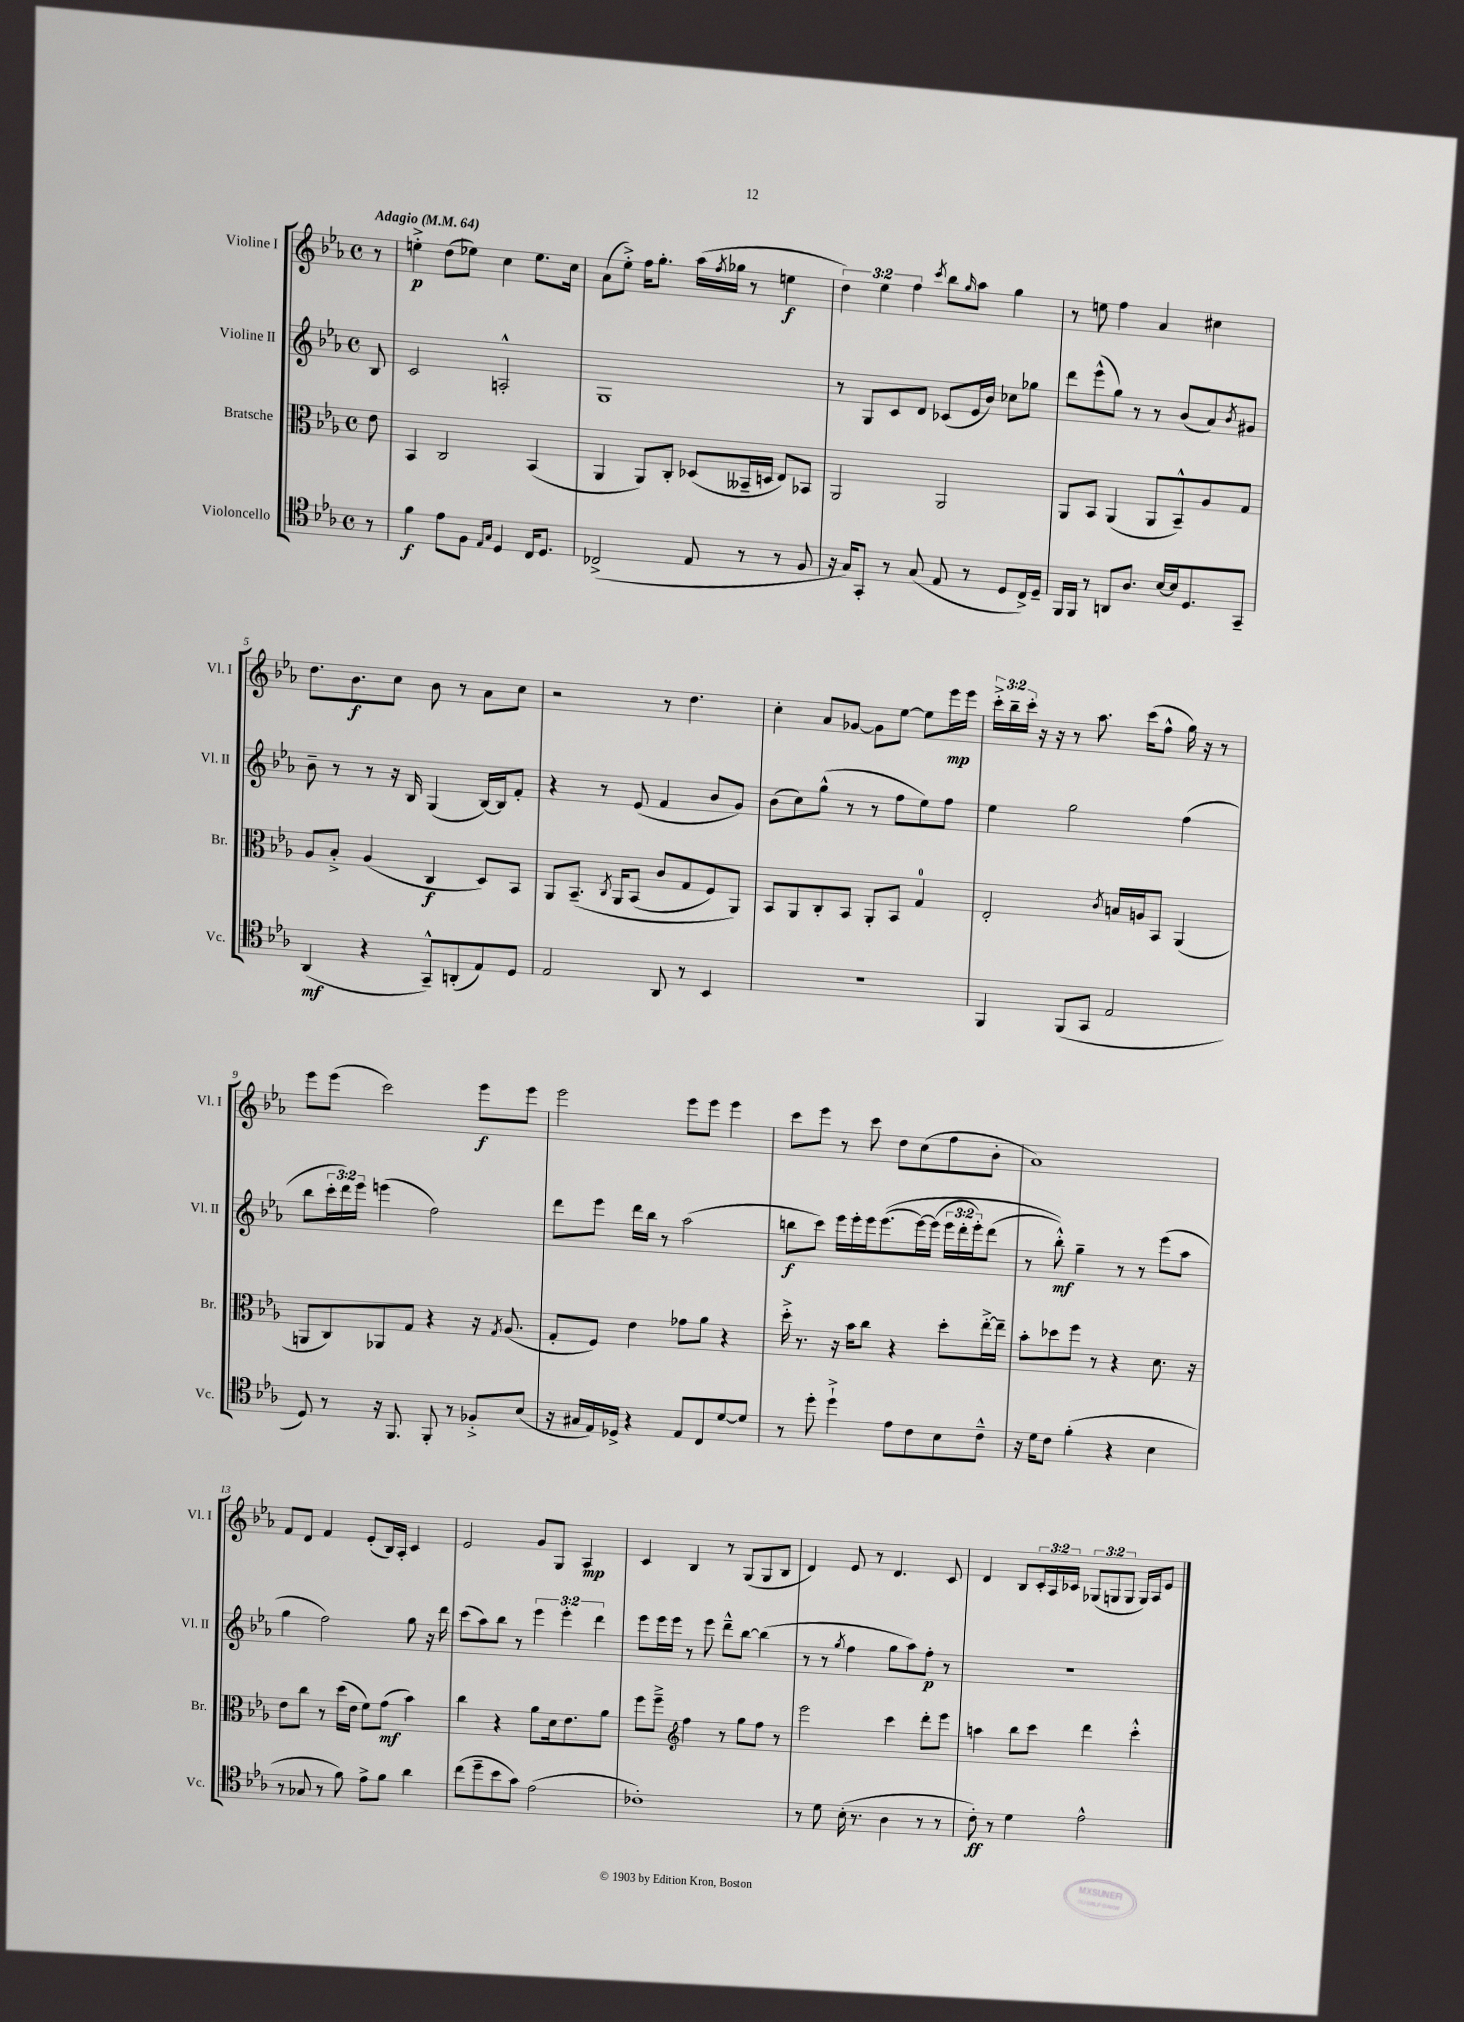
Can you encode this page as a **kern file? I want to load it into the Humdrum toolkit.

**kern	**dynam	**kern	**dynam	**kern	**dynam	**kern	**dynam
*part4	*part4	*part3	*part3	*part2	*part2	*part1	*part1
*staff4	*staff4	*staff3	*staff3	*staff2	*staff2	*staff1	*staff1
*I"Violoncello	*	*I"Bratsche	*	*I"Violine II	*	*I"Violine I	*
*I'Vc.	*	*I'Br.	*	*I'Vl. II	*	*I'Vl. I	*
*clefC4	*	*clefC3	*	*clefG2	*	*clefG2	*
*k[b-e-a-]	*	*k[b-e-a-]	*	*k[b-e-a-]	*	*k[b-e-a-]	*
*M4/4	*	*M4/4	*	*M4/4	*	*M4/4	*
*met(c)	*	*met(c)	*	*met(c)	*	*met(c)	*
*MM64	*	*MM64	*	*MM64	*	*MM64	*
=	=	=	=	=	=	=	=
!	!	!	!	!	!	!LO:TX:a:B:t=Adagio	!
8r	.	8e-\	.	8B-/	.	8r	.
=1	=1	=1	=1	=1	=1	=1	=1
4f\	f	4BB-/	.	2c/	.	4een'^\	p
8e-\L	.	2C/	.	.	.	(8dd\L	.
8F\J	.	.	.	.	.	8ee-X\J)	.
16qqE-/LL	.	.	.	.	.	.	.
16qqG/JJ	.	.	.	.	.	.	.
4D/	.	.	.	2An'^^/	.	4cc\	.
16C/KL	.	(4BB-/	.	.	.	8.ee-\L	.
8.D/J	.	.	.	.	.	.	.
.	.	.	.	.	.	16cc\Jk	.
=2	=2	=2	=2	=2	=2	=2	=2
(2C-X^/	.	4AA-/	.	1G	.	(8a-\L	.
.	.	.	.	.	.	8ee-'^\J)	.
.	.	8AA-/L)	.	.	.	16ff\KL	.
.	.	.	.	.	.	8.gg'\J	.
.	.	8C'/J	.	.	.	.	.
8E-/	.	(8D-X/L	.	.	.	(16aa-\LL	.
.	.	.	.	.	.	8qff/	.
.	.	.	.	.	.	16gg-X\JJ	.
8r	.	16BB--X~/L	.	.	.	8r	.
.	.	16Dn/JJ	.	.	.	.	.
8r	.	8E-/L)	.	.	.	4een\	f
8F/	.	8BB-X/J	.	.	.	.	.
=3	=3	=3	=3	=3	=3	=3	=3
16r	.	2AA-/	.	8r	.	6dd\)	.
16G/KL)	.	.	.	.	.	.	.
8GG'/J	.	.	.	8G/L	.	.	.
.	.	.	.	.	.	6ee-\	.
8r	.	.	.	8c/	.	.	.
.	.	.	.	.	.	6ff\	.
(8G/	.	.	.	8d/J	.	.	.
.	.	.	.	.	.	8qccc/	.
8E-/	.	2AA-/	.	(8c-X/L	.	8bb-\L	.
.	.	.	.	.	.	16qqgg/	.
8r	.	.	.	16e-/L	.	8aa-\J	.
.	.	.	.	16b-/JJ)	.	.	.
8D/L	.	.	.	8cc-X\L	.	4gg\	.
16C^/L)	.	.	.	8gg-X\J	.	.	.
16D~/JJ	.	.	.	.	.	.	.
=4	=4	=4	=4	=4	=4	=4	=4
16FF/LL	.	8AA-/L	.	8ddd\L	.	8r	.
16FF/JJ	.	.	.	.	.	.	.
8r	.	8BB-/J	.	(8eee-^^\	.	8een\	.
8AAn/L	.	(4AA-/	.	8gg\J)	.	4ff\	.
8.A-/J	.	.	.	8r	.	.	.
.	.	8AA-/L	.	8r	.	4a-/	.
[16B-/LL	.	.	.	.	.	.	.
16B-/J]	.	8BB-~^^/)	.	(8b-/L	.	.	.
8.D/	.	.	.	.	.	.	.
.	.	8A-/	.	8a-/)	.	4cc#X\	.
.	.	.	.	8qb-/	.	.	.
8GG~/J	.	8G/J	.	8g#X/J	.	.	.
!!LO:LB:g=z
=5	=5	=5	=5	=5	=5	=5	=5
(4AA-/	mf	8A-/L	.	8b-~\	.	8.dd\L	.
.	.	8B-'^/J	.	8r	.	.	.
.	.	.	.	.	.	8.b-\	f
4r	.	(4A-/	.	8r	.	.	.
.	.	.	.	16r	.	8cc\J	.
.	.	.	.	16B-/	.	.	.
8GG~^^/L)	.	4C/	f	(4G/	.	8b-\	.
(8AAn'/	.	.	.	.	.	8r	.
8E-/)	.	8D/L)	.	[16B-/LL)	.	8a-\L	.
.	.	.	.	16B-/J]	.	.	.
8D/J	.	8BB-/J	.	8f'/J	.	8cc\J	.
=6	=6	=6	=6	=6	=6	=6	=6
2E-/	.	8AA-/L	.	4r	.	2r	.
.	.	(8.BB-~/J	.	.	.	.	.
.	.	.	.	8r	.	.	.
.	.	8qC/	.	.	.	.	.
.	.	16AA-/KL	.	.	.	.	.
.	.	(8BB-/J	.	(8e-/	.	.	.
8AA-/	.	8c/L	.	4f/	.	8r	.
8r	.	8G/	.	.	.	4.dd\	.
4BB-/	.	8F/)	.	8b-/L	.	.	.
.	.	8AA-/J)	.	8g/J)	.	.	.
=7	=7	=7	=7	=7	=7	=7	=7
1r	.	8BB-/L	.	(8b-\L	.	4cc'\	.
.	.	8AA-/	.	8cc\)	.	.	.
.	.	8C'/	.	(8gg^^\J	.	8a-/L	.
.	.	8BB-/J	.	8r	.	[8g-X/J	.
.	.	8AA-'/L	.	8r	.	8g-\L]	.
.	.	8BB-/J	.	8ff\L	.	[8ee-\J	.
.	.	4G/	.	8ee-\)	.	8ee-\L]	.
.	.	.	.	8ff\J	.	16eee-\L	mp
.	.	.	.	.	.	16eee-\JJ	.
=8	=8	=8	=8	=8	=8	=8	=8
4FF/	.	2E-'/	.	4ee-\	.	24ccc'^\LL	.
.	.	.	.	.	.	24bb-~\	.
.	.	.	.	.	.	24ccc'\JJ	.
.	.	.	.	.	.	16r	.
.	.	.	.	.	.	16r	.
(8FF/L	.	.	.	2gg\	.	8r	.
8GG/J	.	.	.	.	.	8.aa-\	.
.	.	8qc/	.	.	.	.	.
2E-/	.	16Bn/LL	.	.	.	.	.
.	.	16An/J	.	.	.	(16ccc\KL	.
.	.	8BB-/J	.	.	.	8ff^^\J	.
.	.	(4AA-/	.	(4ff\	.	16gg\)	.
.	.	.	.	.	.	16r	.
.	.	.	.	.	.	8r	.
!!LO:LB:g=z
=9	=9	=9	=9	=9	=9	=9	=9
8D/)	.	8AAn/L	.	8bb-\L	.	8eee-\L	.
8r	.	8C/)	.	24ccc'\L	.	(8eee-\J	.
.	.	.	.	24ddd\)	.	.	.
.	.	.	.	24eee-\JJ	.	.	.
16r	.	8AA-X/	.	(4eeen\	.	2ccc\)	.
8.FF/	.	.	.	.	.	.	.
.	.	8G/J	.	.	.	.	.
8FF'/	.	4r	.	2ff\)	.	.	.
8r	.	.	.	.	.	.	.
8F-X'^/L	.	16r	.	.	.	8eee-\L	f
.	.	8qG/	.	.	.	.	.
.	.	(8.A-/	.	.	.	.	.
(8B-/J	.	.	.	.	.	8eee-\J	.
=10	=10	=10	=10	=10	=10	=10	=10
16r	.	8G'/L	.	8ddd\L	.	2eee-\	.
16G#X/LL	.	.	.	.	.	.	.
16E-/)	.	8F/J)	.	8eee-\J	.	.	.
16D-X^/JJ	.	.	.	.	.	.	.
4r	.	4e-\	.	16ddd\LL	.	.	.
.	.	.	.	16bb-\JJ	.	.	.
.	.	.	.	8r	.	.	.
8E-/L	.	8g-X\L	.	(2aa-\	.	8eee-\L	.
8C/	.	8a-\J	.	.	.	8eee-\J	.
[8d/	.	4r	.	.	.	4eee-\	.
8d/J]	.	.	.	.	.	.	.
=11	=11	=11	=11	=11	=11	=11	=11
8r	.	16dd'^\	.	8bbn\L	f	8ccc\L	.
.	.	8.r	.	.	.	.	.
8dd'\	.	.	.	8ccc\J)	.	8eee-\J	.
4dd`^\	.	16r	.	16eee-\LL	.	8r	.
.	.	16b-\KL	.	16eee-'\	.	.	.
.	.	8cc\J	.	16eee-\J	.	8ccc\	.
.	.	.	.	((8.eee-\	.	.	.
8e-\L	.	4r	.	.	.	8dd\L	.
8c\	.	.	.	[16eee-\L)	.	(8cc\	.
.	.	.	.	(16eee-\JJ]	.	.	.
8B-\	.	8dd'\L	.	24eee-\LL	.	8ff\	.
.	.	.	.	24ddd'\	.	.	.
.	.	.	.	24eee-'\J)	.	.	.
8c~^^\J	.	[16ee-'^\L	.	(8ddd\J	.	8b-'\J	.
.	.	16ee-~\JJ]	.	.	.	.	.
=12	=12	=12	=12	=12	=12	=12	=12
16r	.	8b-'\L	.	8r	.	1a-)	.
16d\KL	.	.	.	.	.	.	.
8c\J	.	8dd-X\	.	8bb-'^^\))	mf	.	.
(4f'\	.	8ff\J	.	4gg~\	.	.	.
.	.	8r	.	.	.	.	.
4r	.	4r	.	8r	.	.	.
.	.	.	.	8r	.	.	.
4B-\	.	8.d\	.	(8eee-\L	.	.	.
.	.	.	.	8aa-\J	.	.	.
.	.	16r	.	.	.	.	.
!!LO:LB:g=z
=13	=13	=13	=13	=13	=13	=13	=13
8r	.	8e-\L	.	4gg\	.	8f/L	.
8G-X/	.	8cc\J	.	.	.	8d/J	.
8r	.	8r	.	2ff\)	.	4f/	.
8f\)	.	(16dd\LL	.	.	.	.	.
.	.	16e-\JJ	.	.	.	.	.
8e-^\L	.	8f\L)	.	.	.	(8e-'/L	.
8f\J	.	(8g\J	mf	.	.	16B-/L)	.
.	.	.	.	.	.	16A-'/JJ	.
4a-\	.	4b-\)	.	8gg\	.	4c/	.
.	.	.	.	16r	.	.	.
.	.	.	.	16ddd\	.	.	.
=14	=14	=14	=14	=14	=14	=14	=14
(8cc\L	.	4cc\	.	(8ccc\L	.	2e-/	.
8dd~\	.	.	.	8aa-\)	.	.	.
8b-\	.	4r	.	8bb-\J	.	.	.
8g\J)	.	.	.	8r	.	.	.
(2e-\	.	8a-\L	.	6eee-\	.	8g/L	.
.	.	16d\k	.	.	.	8G/J	.
.	.	.	.	6eee-'\	.	.	.
.	.	8.e-\	.	.	.	.	.
.	.	.	.	.	.	4A-/	mp
.	.	.	.	6ddd\	.	.	.
.	.	8a-\J	.	.	.	.	.
=15	=15	=15	=15	=15	=15	=15	=15
1c-X')	.	8ff\L	.	8eee-\L	.	4c/	.
.	.	8ff~^\J	.	16eee-\L	.	.	.
.	.	.	.	16eee-\JJ	.	.	.
*	*	*clefG2	*	*	*	*	*
.	.	4ff\	.	8r	.	4B-/	.
.	.	.	.	8eee-\	.	.	.
.	.	8r	.	8ddd~^^\L	.	8r	.
.	.	8gg\L	.	[8bb-\J	.	(8G/L	.
.	.	8ff\J	.	(4bb-\]	.	8G/	.
.	.	8r	.	.	.	8B-/J	.
=16	=16	=16	=16	=16	=16	=16	=16
8r	.	2eee-\	.	8r	.	4d/)	.
8d\	.	.	.	8r	.	.	.
.	.	.	.	8qgg/	.	.	.
(16B-'\	.	.	.	4ff\	.	8e-/	.
8.r	.	.	.	.	.	.	.
.	.	.	.	.	.	8r	.
4A-\	.	4ccc\	.	8gg\L	.	4.d/	.
.	.	.	.	8aa-\)	.	.	.
8r	.	8ddd'\L	.	8ff'\J	p	.	.
8r	.	8eee-\J	.	8r	.	8c/	.
=17	=17	=17	=17	=17	=17	=17	=17
8c'\)	ff	4aan\	.	1r	.	4d/	.
8r	.	.	.	.	.	.	.
4d\	.	8bb-\L	.	.	.	8B-/L	.
.	.	8ccc\J	.	.	.	24c'/L	.
.	.	.	.	.	.	24A-/	.
.	.	.	.	.	.	24c-X/JJ	.
2e-^^\	.	4ddd\	.	.	.	(12G-X/L	.
.	.	.	.	.	.	12Gn/	.
.	.	.	.	.	.	12G/J	.
.	.	4ccc'^^\	.	.	.	16G/LL)	.
.	.	.	.	.	.	16A-/J	.
.	.	.	.	.	.	8e-/J	.
==	==	==	==	==	==	==	==
*-	*-	*-	*-	*-	*-	*-	*-
